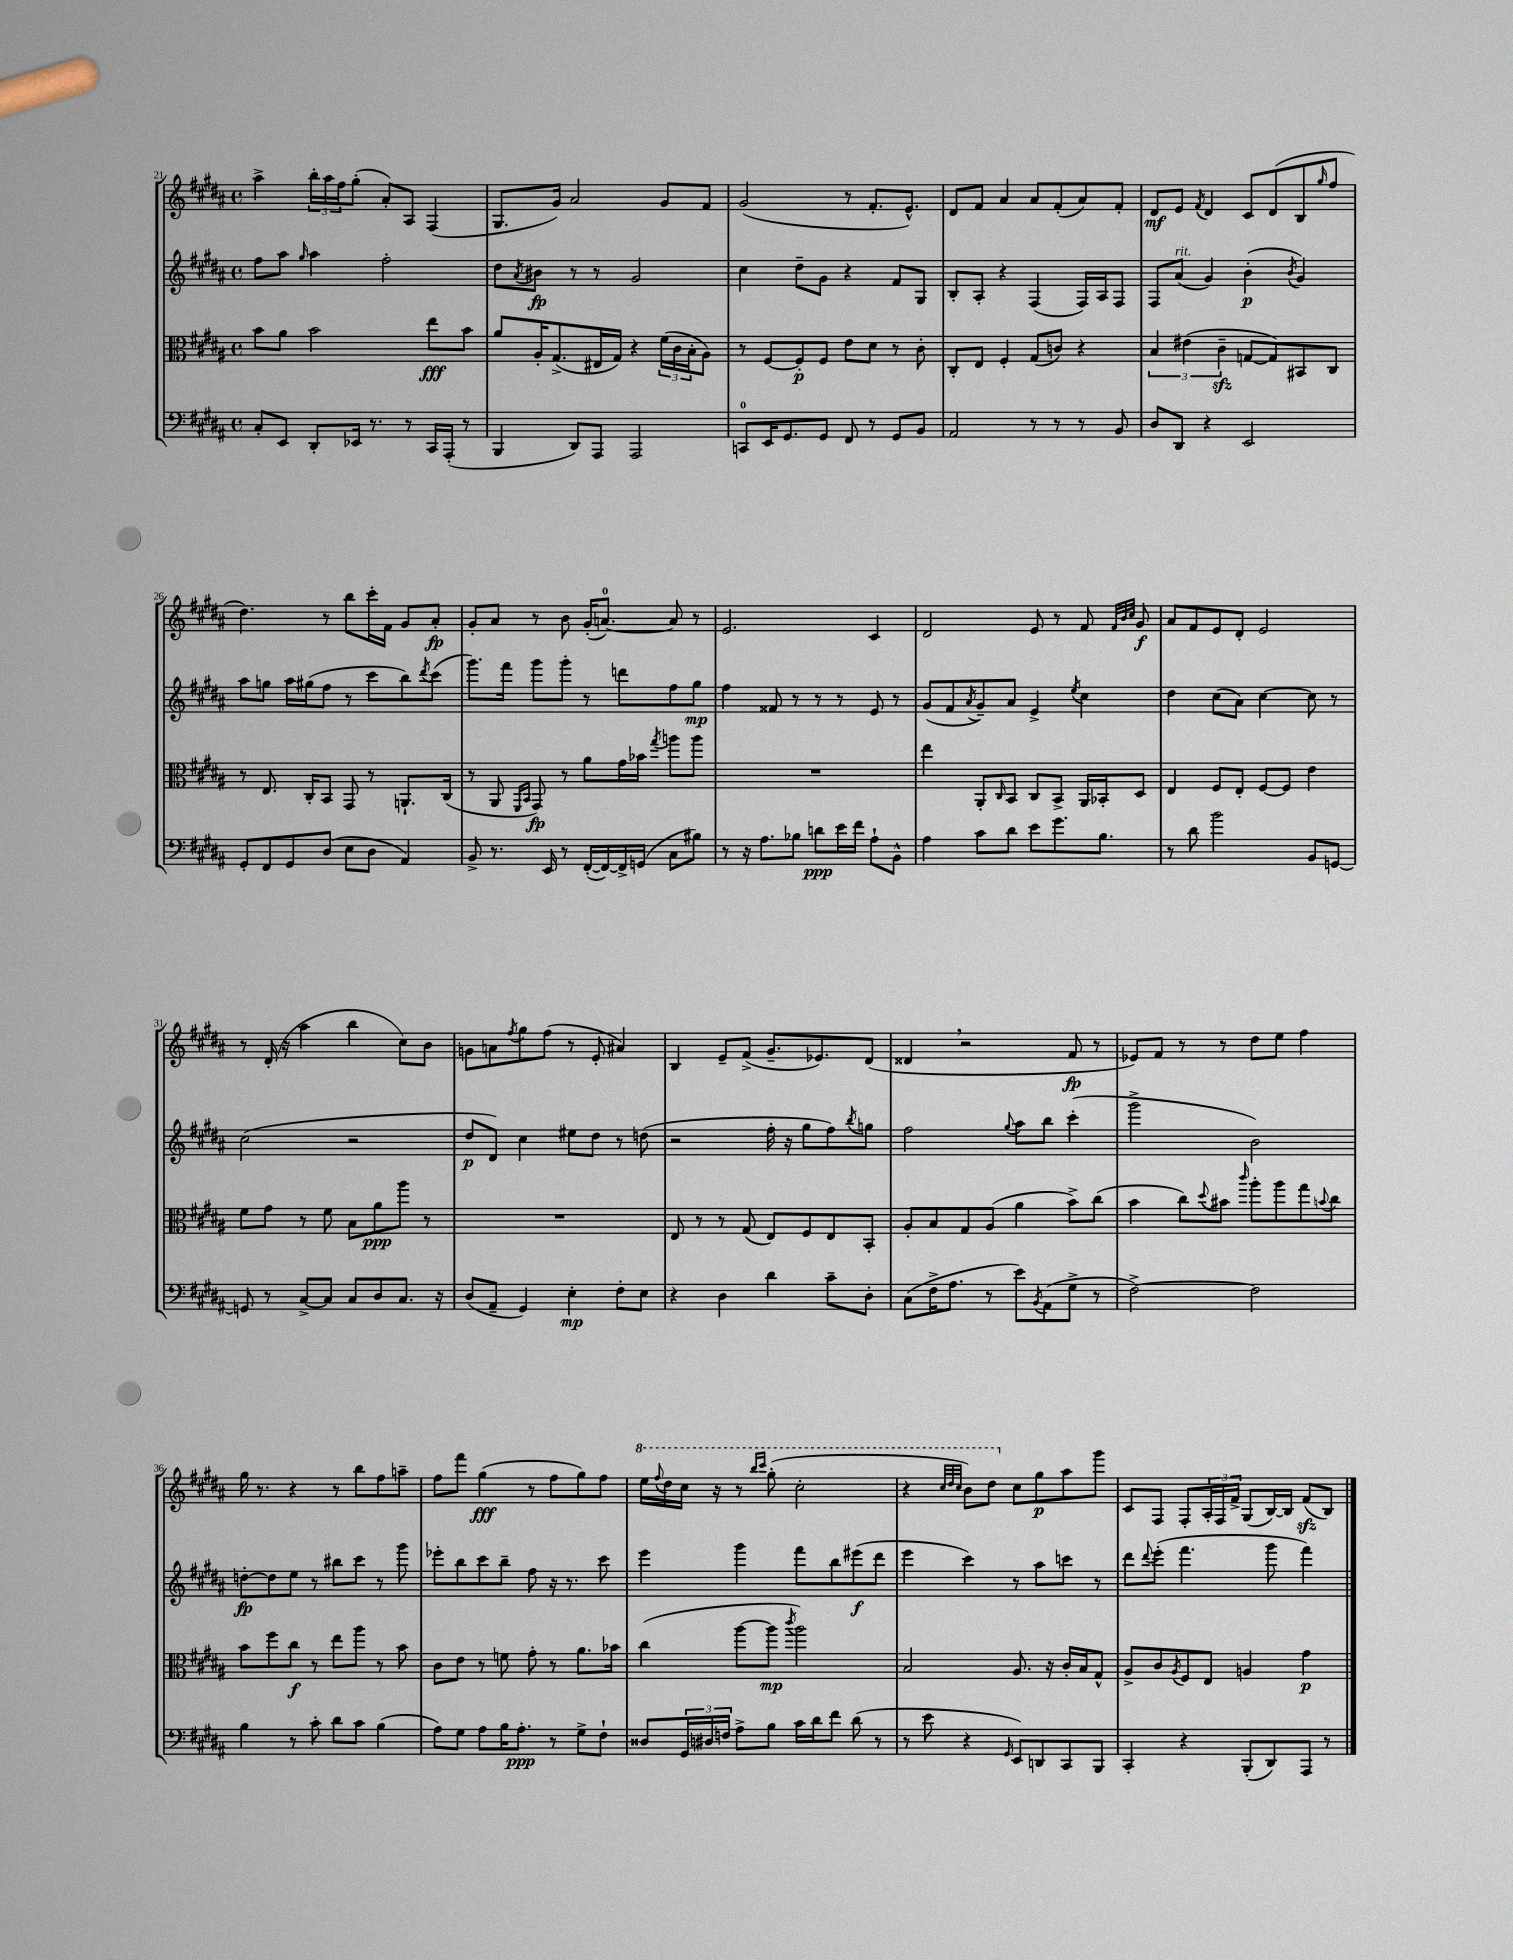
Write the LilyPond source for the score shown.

<<
\new StaffGroup <<
\new Staff = "s0" {
    \clef treble \key b \major \defaultTimeSignature \time 4/4
    ais''4-> \tuplet 3/2 { b''16-. ais''16 fis''16 } gis''8-.( ais'8-.) ais8 fis4( |
    gis8. gis'16) ais'2 gis'8 fis'8 |
    gis'2( r8 fis'8.-. e'8.-^) |
    dis'8 fis'8 ais'4 ais'8 fis'8-.( ais'8) fis'8-. |
    dis'8\mf e'8 \acciaccatura { fis'8 } dis'4 cis'8 dis'8( b8 \grace { gis''16 } fis''8 |
    dis''4.) r8 b''8 cis'''16-. fis'16 gis'8 ais'8-.\fp |
    gis'8-. ais'8 r8 b'8 gis'16-.( a'8.-0~) a'8 r8 |
    e'2. cis'4 |
    dis'2 e'8 r8 fis'8 \grace { fis'32 b'32 cis''32 } gis'8\f |
    ais'8 fis'8 e'8 dis'8-. e'2 |
    r8 dis'16-.( r16 ais''4 b''4 cis''8) b'8 |
    g'8 a'8 \acciaccatura { fis''8 } gis''8 fis''8( r8 e'8-. ais'4) |
    b4 e'8-- fis'8->( gis'8.-- ees'8.) dis'8( |
    disis'4 \breathe r2 fis'8\fp r8 |
    ees'8) fis'8 r8 r8 dis''8 e''8 fis''4 |
    gis''16 r8. r4 r8 b''8 fis''8 a''8-- |
    fis''8 fis'''8 gis''4\fff( r8 fis''8 gis''8) fis''8 |
    \ottava #1 e'''16 \appoggiatura { fis'''8 } dis'''16 cis'''16 r16 r8 \grace { b'''16 cis''''16 } gis'''8-.( cis'''2-. |
    r4 \grace { cis'''32 dis'''32 cis'''32 } b''8) dis'''8 \ottava #0 cis''8 gis''8\p ais''8 gis'''8 |
    cis'8 fis8 fis8-. \tuplet 3/2 { ais16-. fis16 fis'16-> } gis8( b16~) b16 fis'8\sfz( b8) \bar "|." |
}
\new Staff = "s1" {
    \clef treble \key b \major \defaultTimeSignature \time 4/4
    fis''8 ais''8 \grace { gis''16 } ais''4 fis''2-. |
    dis''8 \acciaccatura { ais'8 } bis'8\fp r8 r8 gis'2 |
    cis''4 dis''8-- gis'8 r4 fis'8 gis8 |
    b8-. ais8-. r4 fis4( fis16) ais16 fis8 |
    fis8 ais'8^\markup { \italic "rit." }( gis'4) b'4-.\p( \acciaccatura { b'8 } gis'4) |
    ais''8 g''8 ais''16 gis''16( fis''8 r8 cis'''8 b''8) \acciaccatura { dis'''8 } cis'''8( |
    gis'''8.) fis'''16 gis'''8 gis'''8-. r8 d'''8 fis''8 gis''8\mp |
    fis''4 fisis'8 r8 r8 r8 e'8 r8 |
    gis'8( fis'8 \acciaccatura { ais'8 } gis'8--) ais'8 e'4-> \acciaccatura { e''8 } cis''4 |
    dis''4 cis''8( ais'8) cis''4~ cis''8 r8 |
    cis''2( r2 |
    dis''8\p dis'8) cis''4 eis''8 dis''8 r8 d''8( |
    r2 fis''16-. r16 gis''8 fis''8) \acciaccatura { b''8 } g''8 |
    fis''2 \appoggiatura { gis''8 } ais''8 b''8 cis'''4-.( |
    gis'''2-> b'2) |
    d''8~-.\fp d''8 e''8 r8 bis''8 cis'''8 r8 gis'''8 |
    ees'''8-. b''8 cis'''8 b''8-- fis''8 r16 r8. cis'''8 |
    e'''4 gis'''4 fis'''8 b''8 eis'''8\f( dis'''8 |
    e'''4 cis'''4) r8 ais''8 c'''8 r8 |
    dis'''8 \appoggiatura { dis'''8 } e'''8-.( fis'''4. gis'''8 fis'''4) \bar "|." |
}
\new Staff = "s2" {
    \clef alto \key b \major \defaultTimeSignature \time 4/4
    b'8 ais'8 b'2 e''8\fff b'8 |
    ais'8 ais16-. gis8.->( eis16 gis16) r4 \tuplet 3/2 { fis'16( cis'16 b16-. } ais8) |
    r8 fis8~ fis8-.\p fis8 e'8 dis'8 r8 cis'8-. |
    cis8-. e8 fis4-. gis8( c'8) r4 |
    \tuplet 3/2 { b4 eis'4( cis'4--\sfz } g8~ g8) bis,8 cis8 |
    r8 e8. cis16-. b,8 gis,8 r8 a,8.-! cis16( |
    r8 ais,8 \grace { fis,16 b,16 } gis,8\fp) r8 ais'8 gis'16 bes'16 \acciaccatura { gis''8 } a''8 a''8 |
    R1 |
    e''4 ais,8-. \grace { cis16 } b,8 cis8 b,8-> ais,16 bes,16-. dis8 |
    e4 fis8 e8-. fis8~ fis8 e'4 |
    fis'8 gis'8 r8 fis'8 b8 ais'8\ppp ais''8 r8 |
    R1 |
    e8 r8 r8 gis8( e8) fis8 e8 b,8-. |
    ais8-. b8 gis8 ais8( ais'4 b'8->) cis''8( |
    b'4 cis''8) \appoggiatura { dis''8 } bis'8 \grace { cis'''16 } ais''8-. ais''8 gis''8 \appoggiatura { b'8 } cis''8 |
    b'8 fis''8 cis''8\f r8 e''8 ais''8 r8 b'8 |
    cis'8 e'8 r8 f'8 gis'8-. r8 ais'8. bes'16 |
    cis''4( ais''8~ ais''8\mp \acciaccatura { cis'''8 } ais''2) |
    b2 ais8. r16 cis'16-. b16 gis8-^ |
    ais8-> cis'8 \acciaccatura { ais8 } fis8 e8 a4 gis'4\p \bar "|." |
}
\new Staff = "s3" {
    \clef bass \key b \major \defaultTimeSignature \time 4/4
    cis8-. e,8 dis,8-. ees,16 r8. r8 cis,16 ais,,16-.( r8 |
    b,,4 dis,8) ais,,8 ais,,2 |
    c,8-0 e,16 gis,8. gis,8 fis,8 r8 gis,8 b,8 |
    ais,2 r8 r8 r8 b,8 |
    dis8 dis,8 r4 e,2 |
    gis,8-. fis,8 gis,8 dis8( e8 dis8 ais,4) |
    b,8-> r8. e,16 r8 fis,16~-.( fis,16~) fis,16-> g,16( cis8 bis8) |
    r8 r16 ais8. bes8 d'8\ppp e'16 fis'16 ais8-! b,8-^ |
    ais4 cis'8 dis'8 e'8 gis'8. b8. |
    r8 dis'8 b'2 b,8 g,8~ |
    g,8 r8 cis8~-> cis8 cis8 dis8 cis8. r16 |
    dis8( ais,8-- gis,4) e4-.\mp fis8-. e8 |
    r4 dis4 dis'4 cis'8-- dis8-. |
    cis8( fis16-> ais8. r8 e'8) \acciaccatura { b,8 } ais,8( gis8-> r8 |
    fis2~->) fis2 |
    b4 r8 cis'8-. dis'8 cis'8 b4( |
    ais8) gis8 ais8 b16 ais8.-.\ppp r8 gis8-> fis8-! |
    disis8 \tuplet 3/2 { gis,16 dis16 f16 } ais8-> b8 cis'16 dis'16 fis'8 dis'8( r8 |
    r8 e'8 r4 \grace { gis,16 } e,8) d,8 cis,8 b,,8 |
    cis,4-. r4 b,,8-.( dis,8) ais,,8 r8 \bar "|." |
}
>>
>>
\layout { \context { \Score currentBarNumber = #21 } }
